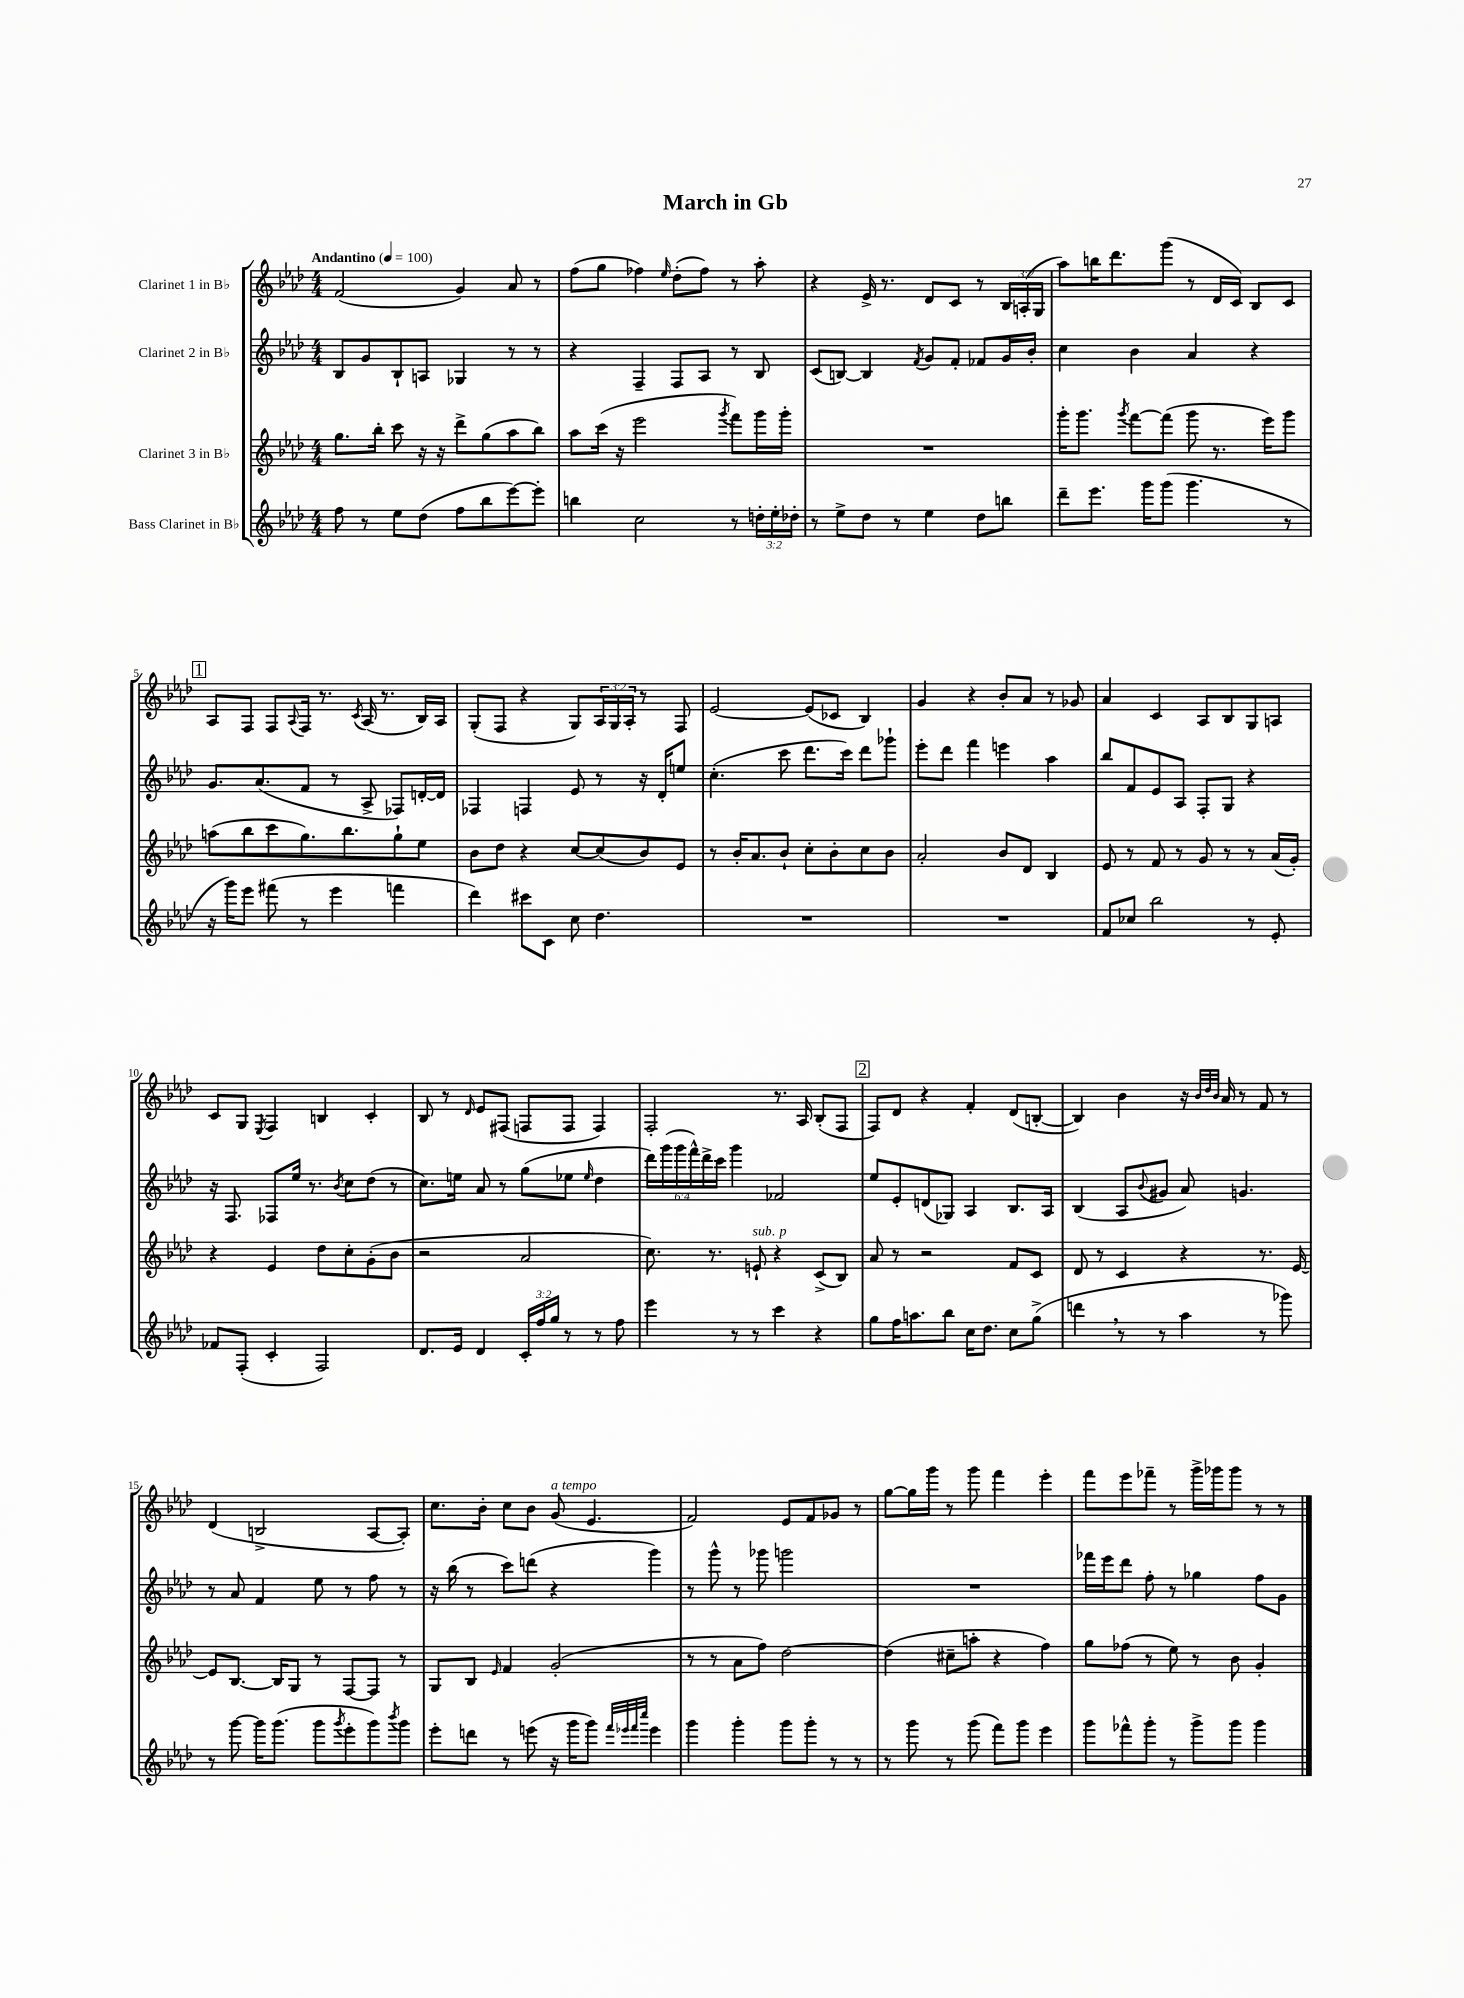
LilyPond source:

\header { title = "March in Gb" }
<<
\new StaffGroup <<
\new Staff = "s0" \with { instrumentName = "Clarinet 1 in Bb" } {
    \clef treble \key aes \major \numericTimeSignature \time 4/4 \override Staff.TupletNumber.text = #tuplet-number::calc-fraction-text \tempo "Andantino" 4 = 100
    f'2( g'4) aes'8 r8 |
    f''8( g''8 fes''4) \grace { ees''16 } des''8-.( fes''8) r8 aes''8-. |
    r4 ees'16-> r8. des'8 c'8 r8 \tuplet 3/2 { bes16 a16-.( g16 } |
    aes''8) b''16 des'''8. g'''8( r8 des'16 c'16) bes8 c'8 |
    \mark \markup { \box "1" } aes8 f8 f8 \appoggiatura { aes8 } f16 r8. \acciaccatura { c'8 } aes16( r8. bes16) aes16 |
    g8-.( f8 r4 g8) \tuplet 3/2 { aes16 g16 aes16-. } r8 f8 |
    ees'2~ ees'8( ces'8 bes4) |
    g'4 r4 bes'8-. aes'8 r8 ges'8 |
    aes'4 c'4 aes8 bes8 g8 a8 |
    c'8 g8 \acciaccatura { ees8 } f4 b4 c'4-. |
    bes8 r8 \grace { des'16 } ees'8 fis8( f8 f8 f4) |
    f2-. r8. aes16 bes8-.( f8 |
    \mark \markup { \box "2" } f8) des'8 r4 f'4-. des'8( b8~-. |
    b4) bes'4 r16 \grace { bes'32 des''32 bes'32 } aes'16 r8 f'8 r8 |
    des'4( b2-> aes8~ aes8-.) |
    c''8. bes'16-. c''8 bes'8 g'8^\markup { \italic "a tempo" }( ees'4. |
    f'2) ees'8 f'8 ges'8 r8 |
    g''8~ g''16 g'''16 r8 g'''8 f'''4 ees'''4-. |
    f'''8 ees'''8 fes'''8-- r8 g'''16-> ges'''16 ges'''8 r8 r8 \bar "|." |
}
\new Staff = "s1" \with { instrumentName = "Clarinet 2 in Bb" } {
    \clef treble \key aes \major \numericTimeSignature \time 4/4 \override Staff.TupletNumber.text = #tuplet-number::calc-fraction-text
    bes8 g'8 bes8-! a8 ges4 r8 r8 |
    r4 f4-- f8 aes8 r8 bes8 |
    c'8( b8~) b4 \acciaccatura { f'8 } g'8 f'8-. fes'8 g'16 bes'16-. |
    c''4 bes'4 aes'4 r4 |
    \mark \markup { \box "1" } g'8. aes'8.( f'8 r8 aes8-> fes8) d'16~-. d'16 |
    fes4 f4 ees'8 r8 r16 des'16-. e''8 |
    c''4.-.( c'''8 des'''8. c'''16) des'''8 ges'''8-! |
    ees'''8-. des'''8 f'''4 e'''4 aes''4 |
    bes''8 f'8 ees'8 aes8 f8-. g8 r4 |
    r16 f8. fes8 ees''16 r8. \acciaccatura { bes'8 } c''8 des''8( r8 |
    c''8.) e''16 aes'8 r8 g''8( ees''8 \grace { ees''16 } des''4 |
    \tuplet 6/4 { des'''16) g'''16( g'''16 f'''16-^) des'''16-> c'''16 } g'''4 fes'2 |
    \mark \markup { \box "2" } ees''8 ees'8-. d'8( ges8) aes4 bes8. aes16 |
    bes4( aes8 \appoggiatura { bes'8 } gis'8 aes'8) g'4. |
    r8 aes'8 f'4 ees''8 r8 f''8 r8 |
    r16 bes''16( r8 c'''8) d'''8( r4 g'''4) |
    r8 g'''8-^ r8 ges'''8 g'''2 |
    R1 |
    fes'''16 ees'''16 des'''8 f''8-. r8 ges''4 f''8 g'8 \bar "|." |
}
\new Staff = "s2" \with { instrumentName = "Clarinet 3 in Bb" } {
    \clef treble \key aes \major \numericTimeSignature \time 4/4
    g''8. bes''16-. c'''8 r16 r16 des'''8-> g''8( aes''8 bes''8) |
    aes''8 c'''16( r16 ees'''2 \acciaccatura { g'''8 } f'''8) g'''16 g'''16-. |
    R1 |
    g'''16-. g'''8. \acciaccatura { g'''8 } f'''8~ f'''8( g'''8 r8. ees'''16) g'''8 |
    \mark \markup { \box "1" } a''8( bes''8 c'''8 g''8.) bes''8. g''8-! ees''8 |
    bes'8 des''8 r4 c''8~ c''8( bes'8) ees'8 |
    r8 bes'16-. aes'8. bes'8-! c''8-. bes'8-. c''8 bes'8 |
    aes'2-. bes'8 des'8 bes4 |
    ees'8 r8 f'8 r8 g'8 r8 r8 aes'16( g'16-.) |
    r4 ees'4 des''8 c''8-. g'8-.( bes'8 |
    r2 aes'2 |
    c''8.) r8. e'8-!^\markup { \italic "sub. p" } r4 c'8->( bes8) |
    \mark \markup { \box "2" } aes'8 r8 r2 f'8 c'8 |
    des'8 r8 c'4 r4 r8. ees'16~ |
    ees'8 bes8.~ bes16 g8 r8 f8~ f8 r8 |
    g8 bes8 \grace { ees'16 } f'4 g'2-.( |
    r8 r8 aes'8 f''8) des''2~ |
    des''4( cis''8-- a''8-. r4 f''4) |
    g''8 fes''8( r8 ees''8) r8 bes'8 g'4-. \bar "|." |
}
\new Staff = "s3" \with { instrumentName = "Bass Clarinet in Bb" } {
    \clef treble \key aes \major \numericTimeSignature \time 4/4 \override Staff.TupletNumber.text = #tuplet-number::calc-fraction-text
    f''8 r8 ees''8 des''8( f''8 bes''8 ees'''8~) ees'''8-. |
    b''4 c''2 r8 \tuplet 3/2 { d''16-. ees''16-. des''16-. } |
    r8 ees''8-> des''8 r8 ees''4 des''8 b''8 |
    des'''8-- ees'''8. g'''16 g'''8( g'''4. r8 |
    \mark \markup { \box "1" } r16 g'''16) ees'''8 fis'''8( r8 ees'''4 f'''4 |
    des'''4) cis'''8 c'8 c''8 des''4. |
    R1 |
    R1 |
    f'8 ces''8 bes''2 r8 ees'8-. |
    fes'8 f8-.( c'4-. f2) |
    des'8. ees'16 des'4 \tuplet 3/2 { c'16-. f''16 g''16 } r8 r8 f''8 |
    ees'''4 r8 r8 c'''4 r4 |
    \mark \markup { \box "2" } g''8 f''16 a''8. bes''8 c''16 des''8. c''8 g''8->( |
    d'''4 \breathe r8 r8 aes''4 r8 ges'''8) |
    r8 g'''8~ g'''16 g'''8.( g'''8 \acciaccatura { g'''8 } ees'''8-. g'''8) \acciaccatura { bes'''8 } g'''8 |
    ees'''8-. d'''8 r8 e'''8( r16 g'''16 g'''8) \grace { f'''32 ees'''32 f'''32 c''''32 } ees'''4 |
    g'''4 g'''4-. g'''8 g'''8-. r8 r8 |
    r8 g'''8 r8 g'''8( f'''8) g'''8 ees'''4 |
    g'''8 fes'''8-^ g'''8-. r8 g'''8-> g'''8 g'''4 \bar "|." |
}
>>
>>
